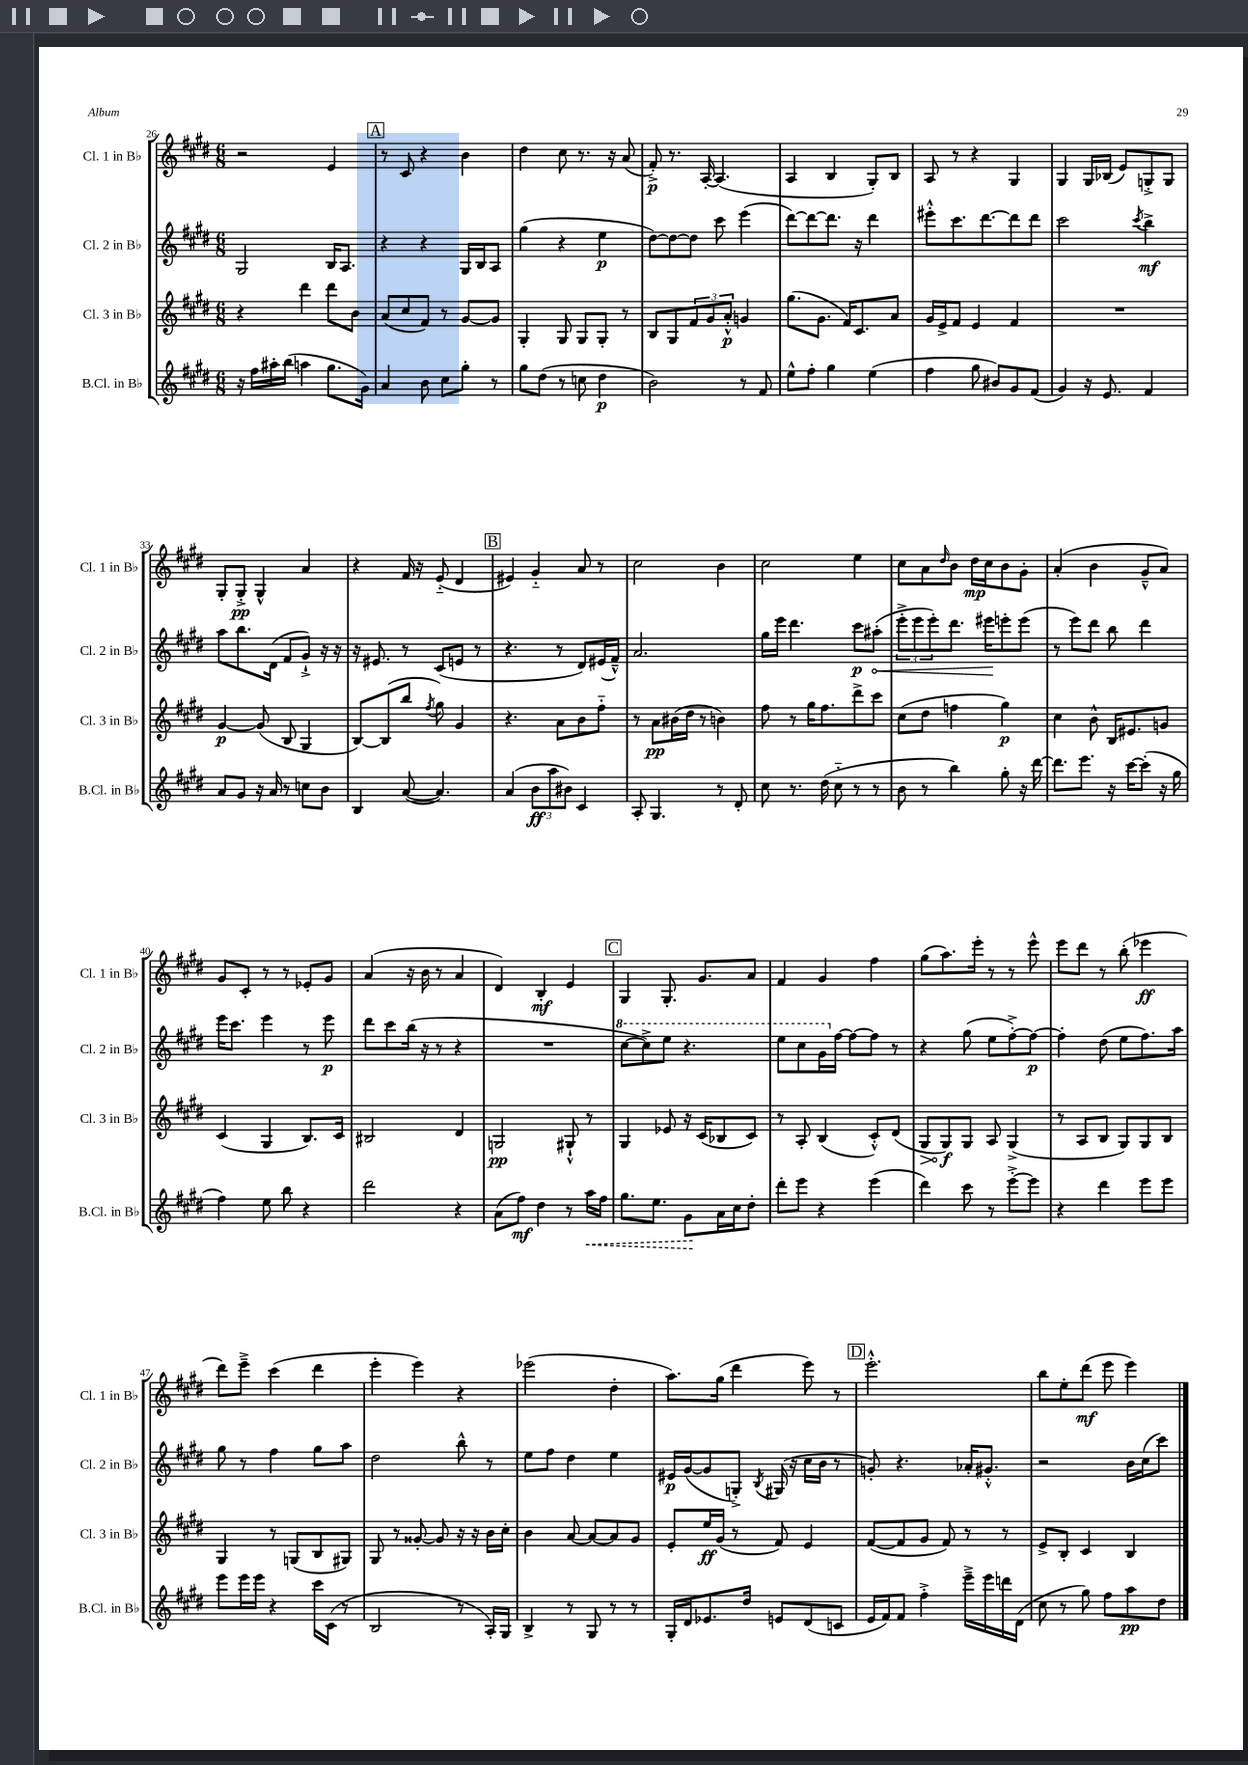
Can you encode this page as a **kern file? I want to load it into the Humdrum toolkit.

**kern	**kern	**kern	**kern
*staff4	*staff3	*staff2	*staff1
*clefG2	*clefG2	*clefG2	*clefG2
*k[f#c#g#d#]	*k[f#c#g#d#]	*k[f#c#g#d#]	*k[f#c#g#d#]
*M6/8	*M6/8	*M6/8	*M6/8
16r	4r	2G#	2r
16ff#	.	.	.
16aa#'	.	.	.
(16bb	.	.	.
4aa	4ddd#	.	.
8.gg#	8ddd#	16B	4e
.	.	8.A	.
.	8b	.	.
16g#)	.	.	.
=	=	=	=
4a	(8a	4r	8r
.	8cc#	.	8c#
8b	8f#)	4r	4r
8cc#	8r	.	.
8gg#'	[8g#	16G#	4b
.	.	16B	.
8r	8g#]	8A	.
=	=	=	=
8gg#	4G#'	(4gg#	4dd#
(8dd#	.	.	.
8r	8G#	4r	8cc#
8cc	8G#	.	8.r
4dd#	8G#'	4ee	.
.	.	.	16r
.	8r	.	(8a
=	=	=	=
2b)	8B	[8dd#)	8f#'^)
.	8G#	8dd#_	8.r
.	12f#	8dd#]	.
.	.	.	[16A'
.	12g#	.	.
.	.	8ccc#	(4.A]
.	12a'^^	.	.
8r	4g	(4eee	.
8f#	.	.	.
=	=	=	=
8ee^^	(8.gg#	[8ddd#)	4A
8ff#'	.	8ddd#_	.
.	8.g#	.	.
4gg#	.	8.ddd#]	4B
.	16f#)	.	.
.	8.c#	16r	.
(4ee	.	4ddd#	8G#')
.	8a	.	8B
=	=	=	=
4ff#	16g#	8eee#'^^	8A
.	16e^	.	.
.	8f#	8.ccc#	8r
8gg#	4e	.	4r
.	.	[8.ddd#	.
8b#)	.	.	.
8g#	4f#	8ddd#]	4G#
(8f#	.	8ddd#	.
=	=	=	=
4g#)	2.r	2ccc#	4G#
16r	.	.	16G#
8.e	.	.	(16B-
.	.	.	8e)
.	.	8qccc#	.
4f#	.	4bb^	8G'^
.	.	.	8G
=	=	=	=
8a	[4g#	8aa	8G#'
8g#	.	8.bb	8G#'^
16r	(8g#]	.	4G#^^
16a	.	(16d#	.
8r	8B	8f#	.
8cc	4G#	8g#`^)	4a
8b	.	16r	.
.	.	16r	.
=	=	=	=
4B	[8B)	16r	4r
.	.	8.e#	.
.	(8B]	.	.
([8a	8bb	8r	16f#
.	.	.	16r
.	8qff#	.	.
4.a])	8gg#)	(8c#	(8e'~
.	4g#	8e	4d#
.	.	8r	.
=	=	=	=
(4a	4.r	4.r	4e#)
12b	.	.	4g#'~
12aa	.	.	.
.	8a	8r	.
12b#)	.	.	.
4c#	8b	8d#)	8a
.	8ff#'~	(16e#	8r
.	.	16f#~^^)	.
=	=	=	=
8A'	8r	2.a	2cc#
4.G#	8a	.	.
.	(16b#	.	.
.	16dd#	.	.
.	8r	.	.
8r	4b)	.	4b
8d#'	.	.	.
=	=	=	=
8cc#	8ff#	16gg#	2cc#
.	.	16eee	.
8.r	8r	4.ddd#	.
.	16gg#	.	.
(16dd#	8.ff#	.	.
8cc#'~	.	.	.
8r	8ddd#^	8ccc#	4ee
8r	8ccc#	(8aa#'	.
=	=	=	=
8b	(8cc#	12eee'^	8cc#
.	.	12eee	.
8r	8dd#	.	8a
.	.	12eee')	.
.	.	.	16qqdd#
4bb)	4ff	8.ddd#	8b
.	.	.	16dd#
.	.	16eee#	16cc#
8gg#'	4gg#)	8eee'	8b
16r	.	(8eee	8g#'
[16ddd#	.	.	.
=	=	=	=
8.ddd#]	4cc#	8r	(4a'
.	.	8eee)	.
8.eee	.	.	.
.	8b^^	8ddd#	4b
16r	16B	8bb	.
[16ccc#	8.e#	.	.
(8ccc#']	.	4ddd#	8g#~^^
16r	8g	.	8a)
16gg#	.	.	.
=	=	=	=
4ff#)	(4c#	16eee	8g#
.	.	8.ccc#	.
.	.	.	8c#'
8ee	4G#	4eee	8r
8bb	.	.	8r
4r	8.B)	8r	8e-'
.	.	8eee	8g#
.	16c#	.	.
=	=	=	=
2ddd#	2B#	8ddd#	(4a
.	.	8ccc#	.
.	.	(16bb	16r
.	.	16r	16b
.	.	8r	8r
4r	4d#	4r	4a
=	=	=	=
(8a	2G	2.r	4d#)
8ff#)	.	.	.
4dd#	.	.	4B'
8r	8G#`^^	.	4e
16aa	8r	.	.
16ff#	.	.	.
=	=	=	=
8.gg#	4G#	[8ccc#	4G#
.	.	8ccc#^])	.
8.ee	.	.	.
.	8e-	8eee	8.G#'
8g#	16r	4.r	.
.	(16c#	.	8.g#
16a	8B-	.	.
16cc#	.	.	.
8dd#'	8c#)	.	8a
=	=	=	=
8ddd#'	8r	8eee	4f#
8eee	8A'	8ccc#	.
4r	(4B	16gg#	4g#
.	.	[16ff#	.
.	.	8ff#_	.
(4eee	8c#'^^)	8ff#]	4ff#
.	(8d#	8r	.
=	=	=	=
4ddd#)	8G#	4r	(8gg#
.	8G#)	.	8.aa)
8ccc#	8G#	(8gg#	.
.	.	.	16eee'
8r	8A	8ee	8r
[8eee'^	(4G#^	[8ff#'^)	8r
8eee]	.	8ff#_	8eee^^
=	=	=	=
4r	8r	4ff#']	8eee
.	8A	.	8ddd#
4ddd#	8B	(8dd#	8r
.	8G#)	8ee	(8bb'
8eee	8G#	8.ff#)	4eee-
8eee	8B	.	.
.	.	16aa	.
=	=	=	=
8eee	4G#	8gg#	8ddd#)
16eee	.	8r	8eee~^
16eee	.	.	.
4r	8r	4ff#	(4ccc#
.	(8G	.	.
16ccc#	8B	8gg#	4ddd#
(16c#	.	.	.
8r	8G#)	8aa	.
=	=	=	=
2B	8G#	2dd#	4eee'
.	8r	.	.
.	[8g##'	.	4eee)
.	8g##]	.	.
8r	16r	8bb^^	4r
.	16r	.	.
16A')	16b	8r	.
16G#	16cc#'	.	.
=	=	=	=
4B^	4b	8ee	(2eee-
.	.	8ff#	.
8r	[8a	4dd#	.
8G#	8a_	.	.
8r	8a]	4ee	4dd#'
8r	8g#	.	.
=	=	=	=
16G#'	8e'	16e#	8.aa)
16d#	.	([16g#	.
8.e-	16ee	8g#]	.
.	(16g#	.	(16gg#
.	8r	8G'^)	4ddd#
16dd#	.	.	.
.	.	8qB	.
8e	8f#)	(16G#	.
.	.	16r	.
(8d#	4e	16cc#	8eee)
.	.	16b	.
8c	.	8r	8r
=	=	=	=
16e	([8f#	8g')	2.eee'^^
16f#)	.	.	.
8f#	8f#]	4.r	.
4ff#'^	8g#	.	.
.	8f#)	.	.
16eee~^	8r	16a-'	.
16eee	.	8.g#'^^	.
16ddd	8r	.	.
(16d#	.	.	.
=	=	=	=
8cc#	8e^	2r	8bb
8r	8B'	.	8ee'
8gg#)	4c#	.	(8ddd#
8ff#	.	.	8eee
8aa	4B	16b	4eee)
.	.	(16cc#	.
8dd#	.	8ccc#)	.
==	==	==	==
*-	*-	*-	*-
